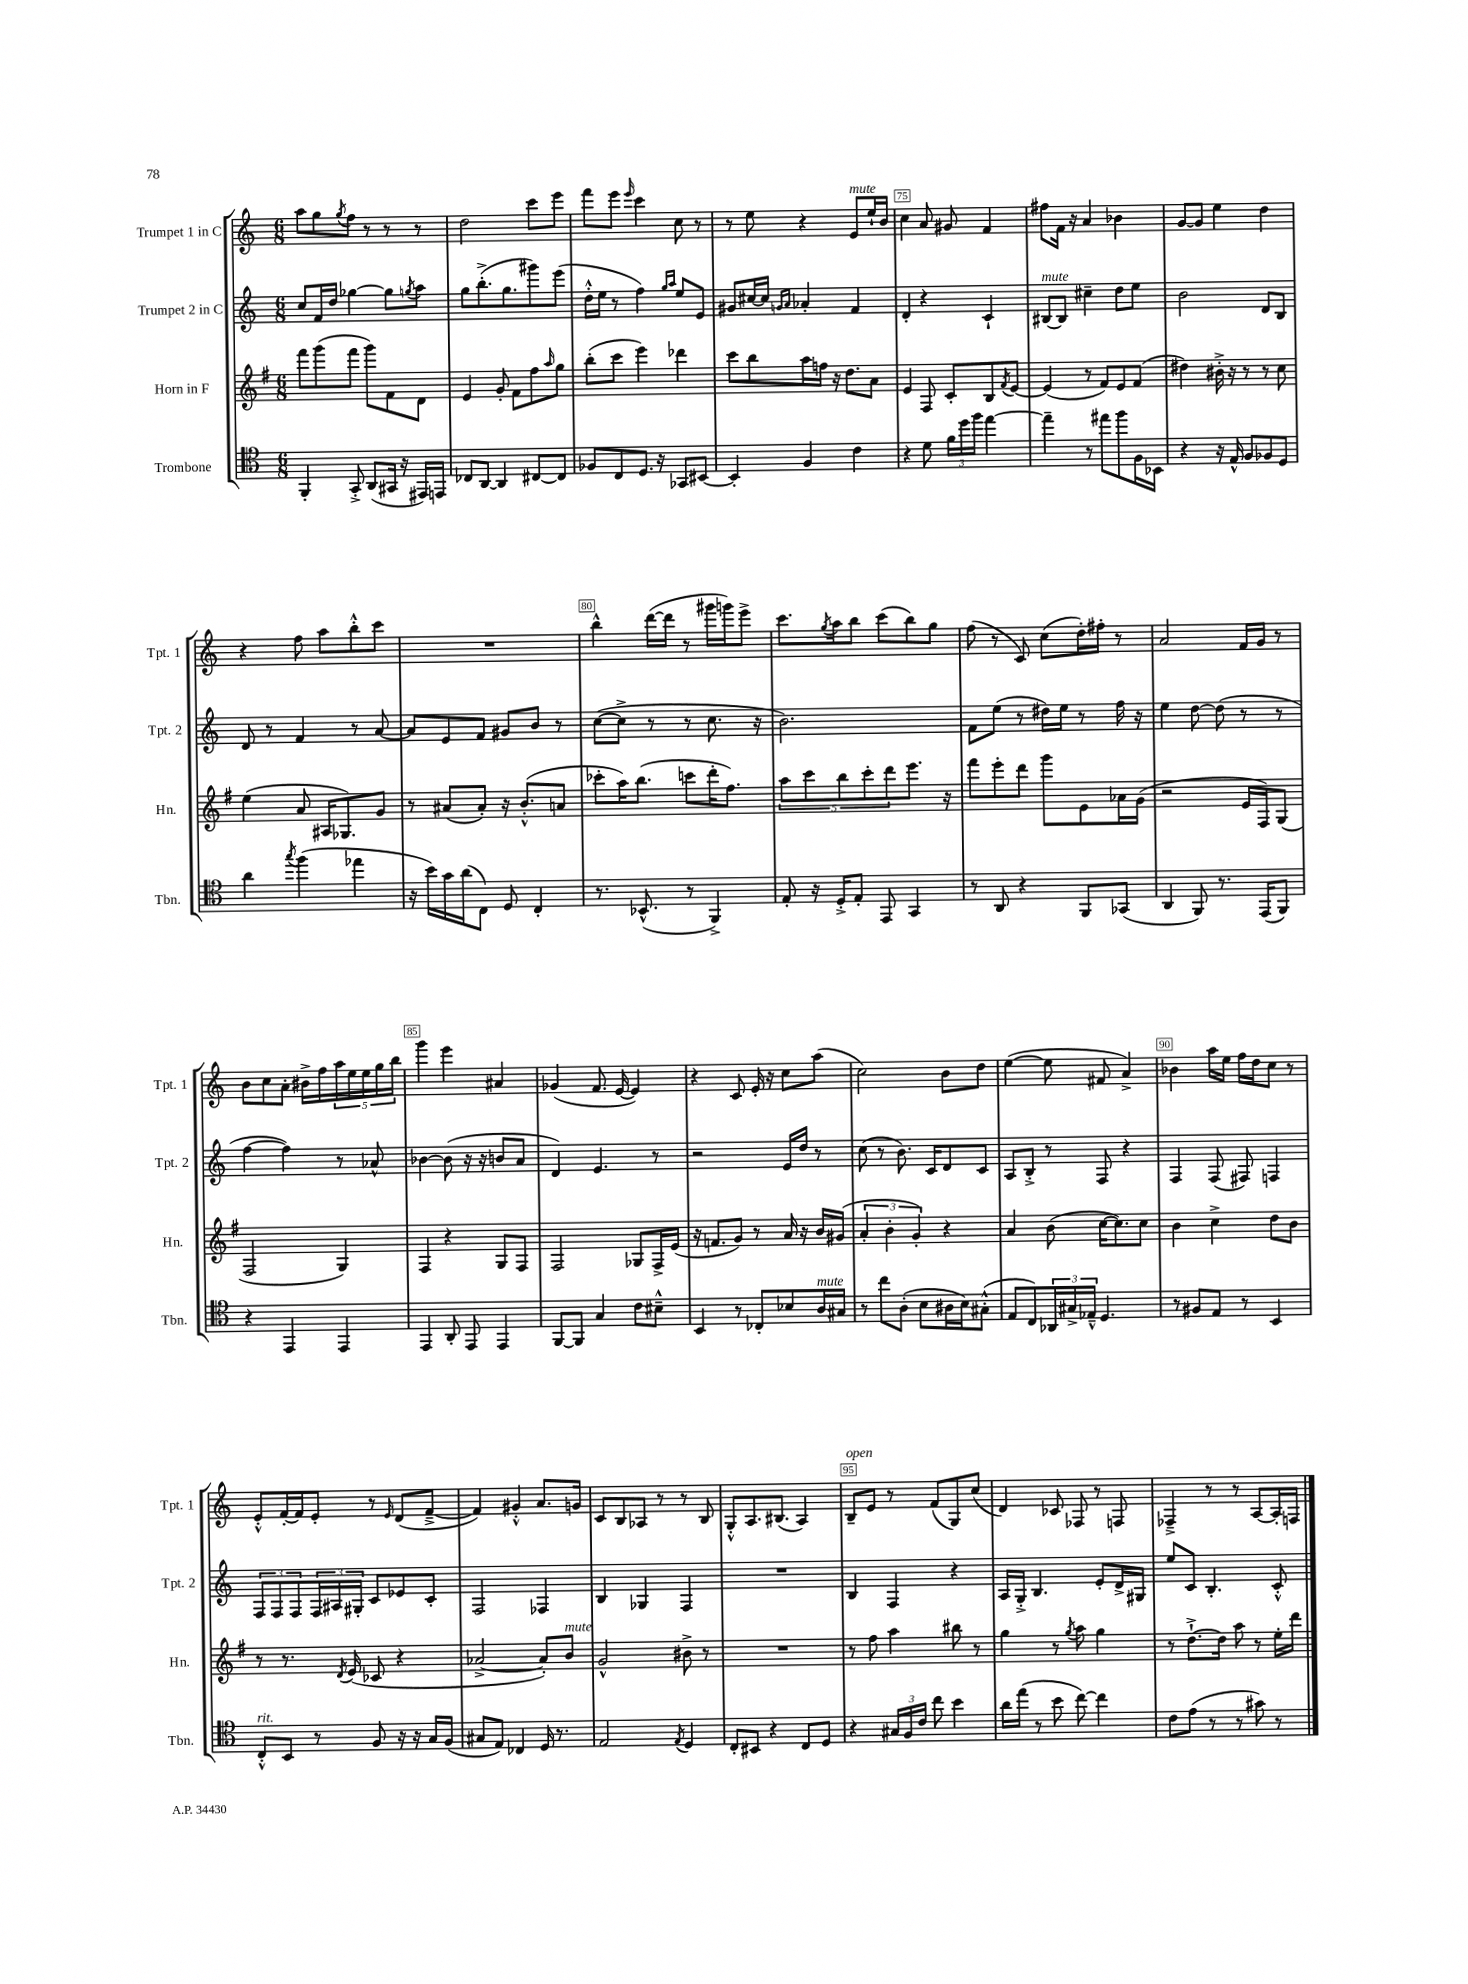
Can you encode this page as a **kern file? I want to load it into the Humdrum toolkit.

**kern	**kern	**kern	**kern
*part4	*part3	*part2	*part1
*staff4	*staff3	*staff2	*staff1
*I"Trombone	*I"Horn in F	*I"Trumpet 2 in C	*I"Trumpet 1 in C
*I'Tbn.	*I'Hn.	*I'Tpt. 2	*I'Tpt. 1
*clefC4	*clefG2	*clefG2	*clefG2
*k[]	*k[f#]	*k[]	*k[]
*M6/8	*M6/8	*M6/8	*M6/8
=71	=71	=71	=71
4FF'/	8fff#\L	8cc/L	8aa\L
.	(8ggg\	16f/L	8gg\
.	.	16dd/JJ	.
.	.	.	8qgg/
8GG'^/	8fff#\J	[4gg-X\	8ff\J
(8AA/L	8ggg\L)	.	8r
16GG#X/Jk	8f#\	8gg-\L]	8r
16r	.	.	.
.	.	8qggn/	.
16EE#X/LL)	8d\J	8aa\J	8r
16EEn/JJ	.	.	.
=72	=72	=72	=72
8C-X/L	4e/	8gg\L	2dd\
[8AA/J	.	(8.bb'^\	.
4AA/]	8g'/	.	.
.	.	8.gg\	.
.	8f#\L	.	.
[8C#X/L	8ff#\	8ggg#X\)	8ccc\L
.	16qqaa/	.	.
8C#/J]	8gg\J	(8eee\J	8eee\J
=73	=73	=73	=73
8F-X/L	(8bb'\L	16dd'^^\LL	8fff\L
.	.	16ee\JJ	.
8C/	8ccc\J	8r	8eee\J
.	.	.	16qqeee/
8.D/J	4eee\)	4ff\)	4ccc\
16r	.	.	.
.	.	16qqgg/LL	.
.	.	16qqaa/JJ	.
8GG-X/L	4ddd-X\	8ee/L	8cc\
[8BB#X/J	.	8e/J	8r
=74	=74	=74	=74
4BB#'/]	8ccc\L	8g#X/L	8r
.	8bb\	[16cc#X/L	8ee\
.	.	16cc#/JJ]	.
.	.	16qqgn/LL	.
.	.	16qqa/JJ	.
4F/	16aa\L	4a-X'/	4r
.	16ffn\JJ	.	.
.	16r	.	.
.	8.dd\L	.	.
!	!	!	!LO:TX:a:i:t=mute
4c\	.	4f/	8e/L
.	8a\J	.	16ee`/L
.	.	.	16b/JJ
=75	=75	=75	=75
4r	4e/	4d'/	4cc\
8d\	8F#/	4r	8a/
24f\LL	8c'/L	.	8g#X/
24dd\	.	.	.
24ff\JJ	.	.	.
[4ee\	8B/	4c`/	4f/
.	8qf#/	.	.
.	[8e/J	.	.
=76	=76	=76	=76
!	!	!LO:TX:a:i:t=mute	!
4ee~\]	(4e/]	[8B#X/L	8ff#X\L
.	.	8B#/J]	16f\Jk
.	.	.	16r
8r	8r	4cc#X~\	4a/
8ee#X\L	8f#/L)	.	.
8ff\	8e/	8dd\L	4b-X\
16F\L	(8f#/J	8ee\J	.
16BB-X\JJ	.	.	.
=77	=77	=77	=77
4r	4dd#X\)	2b\	[8g/L
.	.	.	8g/J]
16r	16b#X'^\	.	4ee\
16E^^/	16r	.	.
8F/L	8r	.	.
8F-X/	8r	8d/L	4dd\
8D/J	8cc\	8B/J	.
!!LO:LB:g=z
=78	=78	=78	=78
4a\	(4ee\	8d/	4r
.	.	8r	.
8qgg/	.	.	.
(4ff\	8a/	4f/	8ff\
.	16A#X/KL	.	8aa\L
.	8.G-X/)	.	.
4ee-X\	.	8r	8bb'^^\
.	8g/J	[8a/	8ccc\J
=79	=79	=79	=79
16r	8r	8a/L]	2.r
16b\LL)	.	.	.
16g\	(8a#X/L	8e/	.
(16a\J	.	.	.
8C\J)	8a#'/J)	8f/J	.
8D/	16r	8g#X/L	.
.	(8.b'^^/L	.	.
4C'/	.	8b/J	.
.	8an/J	8r	.
=80	=80	=80	=80
8.r	8ccc-X'\L	([8cc\L	4bb^^\
.	16aa\K)	8cc^\J]	.
(8.BB-X^^/	(8.bb\J	.	.
.	.	8r	([16ddd\LL
.	.	.	16ddd\JJ]
8r	8cccn\L	8r	8r
4FF^/)	16ddd'\K	8.cc\	16ggg#X\LL
.	8.ff#\J)	.	16gggn\J)
.	.	.	8eee^\J
.	.	16r	.
=81	=81	=81	=81
8E'/	10aa\L	2.b\)	8.ccc\L
.	10ccc\	.	.
16r	.	.	.
.	.	.	8qgg/
16D'^/KL	.	.	16aa\k
.	10bb\	.	.
8E'/J	.	.	8bb\J
.	10ccc'\	.	.
8EE/	.	.	(8ccc\L
.	10ddd\	.	.
4GG/	8.eee\J	.	8bb\)
.	.	.	8gg\J
.	16r	.	.
=82	=82	=82	=82
8r	8fff#\L	8f\L	(8ff\
8AA/	8eee'\	(8ee\J	8r
4r	8ddd\J	8r	8c/)
.	8ggg\L	16dd#X\LL)	(8cc\L
.	.	16ee\JJ	.
8FF/L	8e\	8r	16dd'\L)
.	.	.	16ff#X'\JJ
(8GG-X/J	16a-X\L	16ff\	8r
.	(16g\JJ	16r	.
=83	=83	=83	=83
4AA/	2r	4ee\	2a/
8FF/)	.	[8dd\	.
8.r	.	(8dd\]	.
.	16e/LL	8r	16f/LL
(16EE/KL	16F#/J)	.	16g/JJ
8FF/J)	(8G/J	8r	8r
!!LO:LB:g=z
=84	=84	=84	=84
4r	2F#/	[4ff\	8b\L
.	.	.	8cc\
4EE/	.	4ff\])	8a'\J
.	.	.	16b#X^\LL
.	.	.	16ff\
4EE/	4G/)	8r	20aa\
.	.	.	20ee\
.	.	.	20ee\
.	.	8a-X^^/	.
.	.	.	20gg\
.	.	.	20bb\JJ
=85	=85	=85	=85
4EE/	4F#/	[4b-X\	4ggg\
8AA'/	4r	(8b-\]	4eee\
8EE/	.	16r	.
.	.	16r	.
4EE/	8G/L	8bn/L	4a#X/
.	8F#/J	8a/J	.
=86	=86	=86	=86
[8FF/L	2F#/	4d/)	(4g-X/
8FF/J]	.	.	.
4G/	.	4.e/	8.f/
.	.	.	[16e/
8c\L	8G-X/L	.	4e/])
8B#X~^^\J	16F#^/L	8r	.
.	(16e/JJ	.	.
=87	=87	=87	=87
4BB/	16r	2r	4r
.	8.fn/L	.	.
8r	8g/J)	.	8c/
8C-X'/L	8r	.	16e'/
.	.	.	16r
8B-X/	16a/	16e/LL	8cc\L
.	16r	16dd/JJ	.
!LO:TX:a:i:t=mute	!	!	!
16A/L	16b/LL	8r	(8aa\J
16G#X/JJ	(16g#X/JJ	.	.
=88	=88	=88	=88
8r	6a'/	(8cc\	2cc\)
8cc\L	.	8r	.
.	6b'\	.	.
(8A'\J	.	8.b\)	.
.	6g'/)	.	.
8B\L	.	.	.
.	.	16c/KL	.
16A#X\L	4r	8d/	8b\L
16B\J)	.	.	.
(8G#X'^^\J	.	8c/J	8dd\J
=89	=89	=89	=89
8E/L	4a/	8A/L	([4ee\
8C/)	.	8B'^/J	.
24AA-X/L	(8b\	8r	8ee\]
24G#X^/	.	.	.
24E-X~^^/JJ	.	.	.
4.D/	[16cc\KL	8F/	8f#X/
.	8.cc\])	.	.
.	.	4r	4a^/)
.	8cc\J	.	.
=90	=90	=90	=90
8r	4b\	4F/	4b-X\
8F#X/L	.	.	.
8E/J	4cc^\	(8F/	16aa\LL
.	.	.	16ee\JJ
8r	.	8F#X/)	16ff\LL
.	.	.	16dd\J
4BB/	8dd\L	4Fn/	8cc\J
.	8b\J	.	8r
!!LO:LB:g=z
=91	=91	=91	=91
!LO:TX:a:i:t=rit.	!	!	!
8C'^^/L	8r	12F/L	8e'^^/L
.	.	12F/	.
8BB/J	8.r	.	[16f'/L
.	.	12F/	.
.	.	.	16f/J]
8r	.	24F/L	8e'/J
.	.	24A#X/	.
.	8qd/	.	.
.	(16e/	.	.
.	.	24G#X'/JJ	.
8F/	8c-X/	8c/L	8r
.	.	.	16qqe/
16r	4r	8e-X/	(8d/L
16r	.	.	.
16G/LL	.	8c'/J	[8f~^/J
(16F/JJ	.	.	.
=92	=92	=92	=92
8G#X/L	[2a-X^/	2F/	4f/])
8E/J)	.	.	.
4C-X/	.	.	4g#X'^^/
16D/	8a-'/L])	4F-X/	8.a/L
8.r	.	.	.
!	!LO:TX:a:i:t=mute	!	!
.	8b/J	.	.
.	.	.	16gn/Jk
=93	=93	=93	=93
2E/	2g^^/	4B/	8c/L
.	.	.	8B/
.	.	4G-X/	8A-X/J
.	.	.	8r
8qE/	.	.	.
4D/	8b#X^\	4F/	8r
.	8r	.	8B/
=94	=94	=94	=94
8C'/L	2.r	2.r	8G'^^/L
8BB#X/J	.	.	8.A/
4r	.	.	.
.	.	.	(8.B#X/J
8C/L	.	.	4A/)
8D/J	.	.	.
=95	=95	=95	=95
!	!	!	!LO:TX:a:i:t=open
4r	8r	4B/	8B~/L
.	8ff#\	.	8e/J
24G#X/LL	4aa\	4F/	8r
24F/	.	.	.
24c/JJ	.	.	.
8cc\	.	.	(8f/L
4b\	8bb#X\	4r	8G/)
.	8r	.	(8cc/J
=96	=96	=96	=96
16a\LL	4gg\	16A/LL	4d/)
(16ee\JJ	.	16G'^/JJ	.
8r	.	4.B/	.
8b\	8r	.	8c-X/
.	8qgg/	.	.
[8cc\)	8aa\	.	8F-X/
4cc\]	4gg\	8e'/L	8r
.	.	16d^/L	8Fn/
.	.	16G#X/JJ	.
=97	=97	=97	=97
8c\L	8r	8ee/L	4F-X~^/
(8e\J	[8.dd`^\L	8c/J	.
8r	.	4.B'/	8r
.	16dd\Jk]	.	.
8r	8aa\	.	8r
8g#X\)	8r	.	[8A/L
8r	16ee'\LL	8c'^^/	16A'/L]
.	16ddd\JJ	.	16Fn/JJ
==	==	==	==
*-	*-	*-	*-
